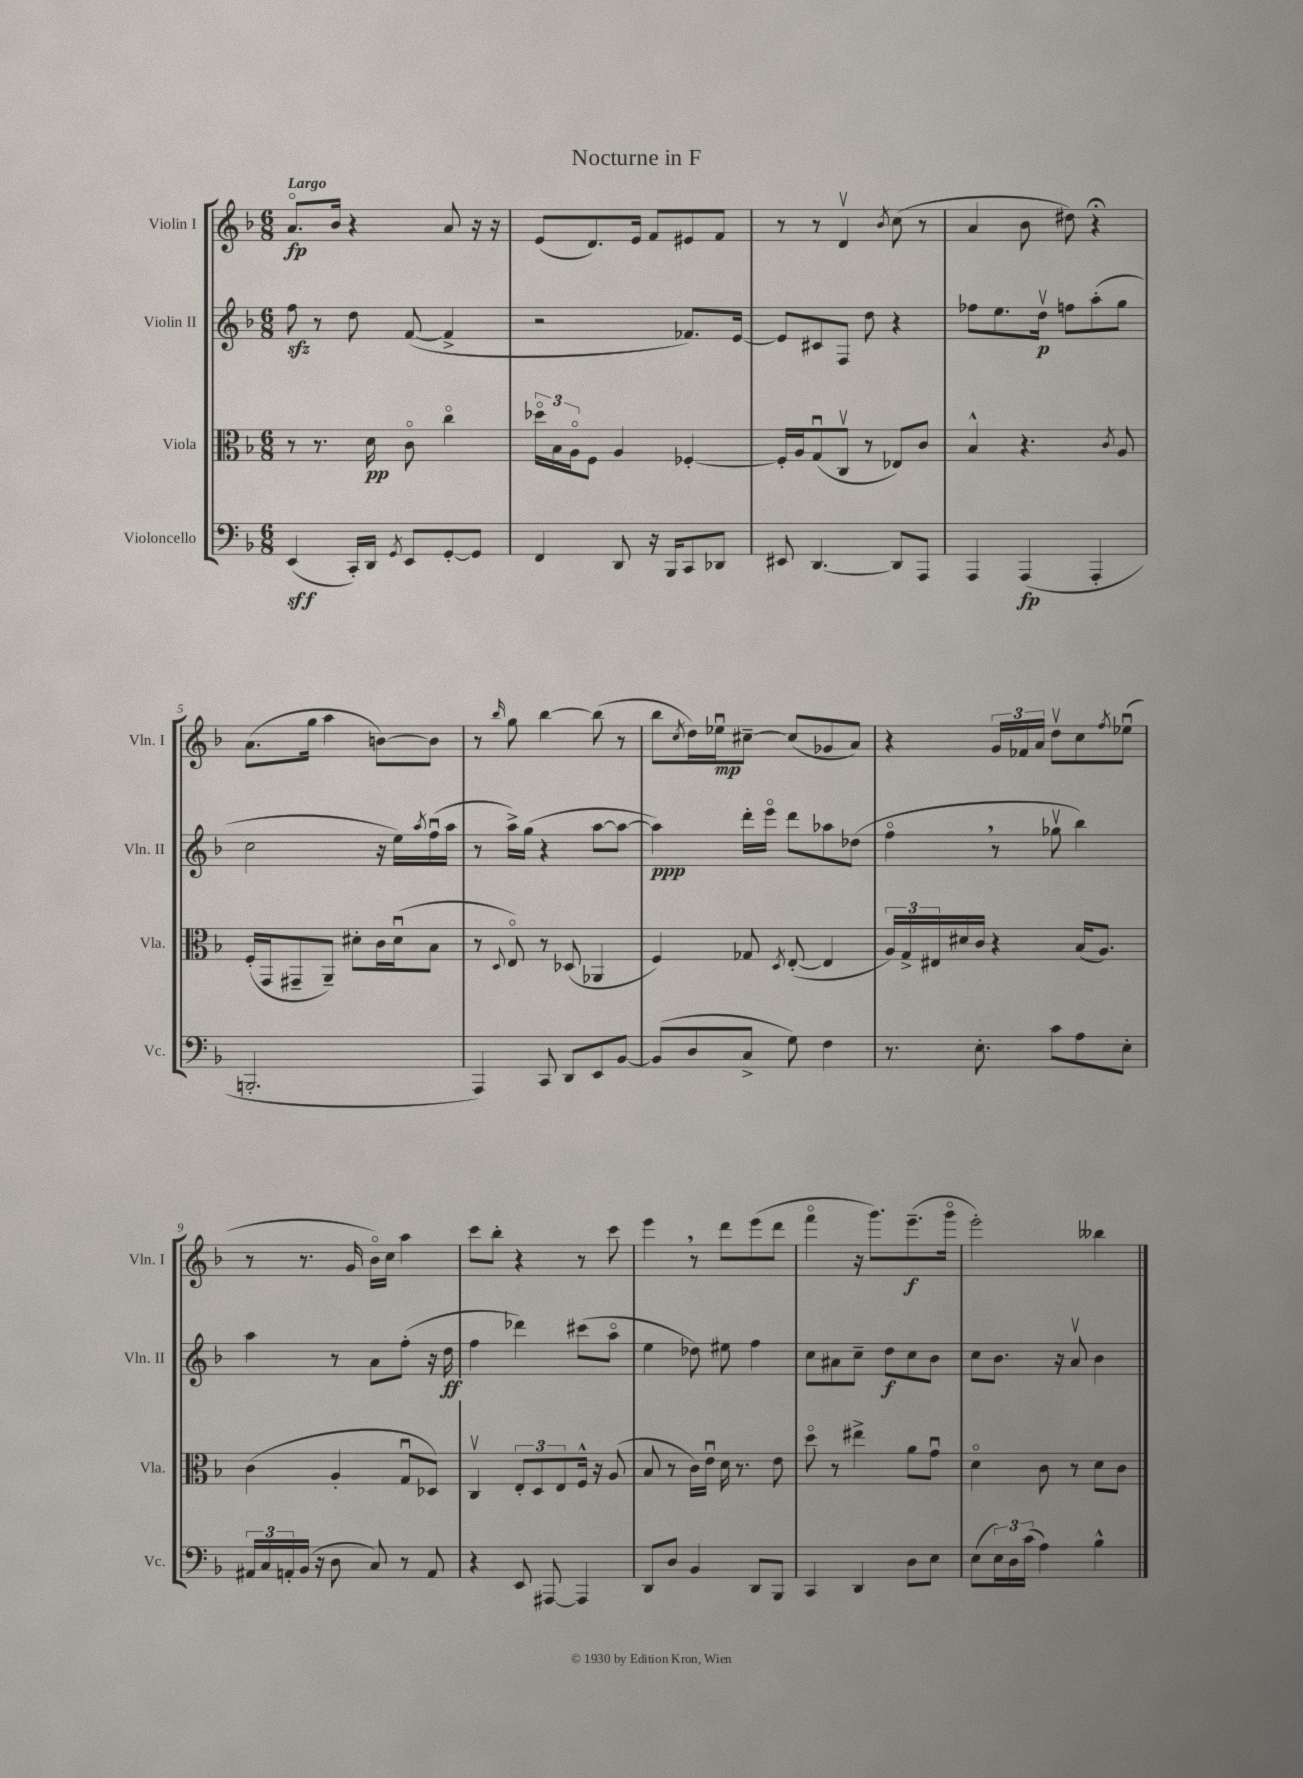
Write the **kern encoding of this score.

**kern	**dynam	**kern	**dynam	**kern	**dynam	**kern	**dynam
*part4	*part4	*part3	*part3	*part2	*part2	*part1	*part1
*staff4	*staff4	*staff3	*staff3	*staff2	*staff2	*staff1	*staff1
*I"Violoncello	*	*I"Viola	*	*I"Violin II	*	*I"Violin I	*
*I'Vc.	*	*I'Vla.	*	*I'Vln. II	*	*I'Vln. I	*
*clefF4	*	*clefC3	*	*clefG2	*	*clefG2	*
*k[b-]	*	*k[b-]	*	*k[b-]	*	*k[b-]	*
*M6/8	*	*M6/8	*	*M6/8	*	*M6/8	*
=1	=1	=1	=1	=1	=1	=1	=1
!	!	!	!	!	!	!LO:TX:a:B:t=Largo	!
(4EE/	sff	8r	.	8ffzz\	.	8.a/L	fp
.	.	8.r	.	8r	.	.	.
.	.	.	.	.	.	16b-/Jk	.
16CC'/LL)	.	.	.	8dd\	.	4r	.
16DD/JJ	.	16d\	pp	.	.	.	.
8qGG/	.	.	.	.	.	.	.
8EE/L	.	8c\	.	([8f/	.	.	.
[8GG'/	.	4cc\	.	4f^/]	.	8a/	.
8GG/J]	.	.	.	.	.	16r	.
.	.	.	.	.	.	16r	.
=2	=2	=2	=2	=2	=2	=2	=2
4FF/	.	24dd-X\LL	.	2r	.	(8e/L	.
.	.	24B-\	.	.	.	.	.
.	.	24A\J	.	.	.	.	.
.	.	8F\J	.	.	.	8.d/)	.
8DD/	.	4A/	.	.	.	.	.
.	.	.	.	.	.	16e/Jk	.
16r	.	.	.	.	.	8f/L	.
16BBB-/KL	.	.	.	.	.	.	.
8CC/	.	[4F-X'/	.	8.f-X/L)	.	8e#X/	.
8DD-X/J	.	.	.	.	.	8f/J	.
.	.	.	.	[16e/Jk	.	.	.
=3	=3	=3	=3	=3	=3	=3	=3
8EE#X/	.	16F-'/LL]	.	8e/L]	.	8r	.
.	.	16A/J	.	.	.	.	.
[4.DD/	.	(8Gu/	.	8c#X/	.	8r	.
.	.	8Cv/J	.	8F/J	.	4dv/	.
.	.	8r	.	8dd\	.	.	.
.	.	.	.	.	.	8qb-/	.
8DD/L]	.	8E-X/L)	.	4r	.	(8cc\	.
8AAA/J	.	8c/J	.	.	.	8r	.
=4	=4	=4	=4	=4	=4	=4	=4
4AAA/	.	4B-^^/	.	8ff-X\L	.	4a/	.
.	.	.	.	8.ee\	.	.	.
(4AAA/	fp	4.r	.	.	.	8b-\	.
.	.	.	.	16ddv\Jk	p	.	.
.	.	.	.	8ffn\L	.	8dd#X\)	.
4AAA'/	.	.	.	(8aa'\	.	4r;<	.
.	.	8qc/	.	.	.	.	.
.	.	8A/	.	8gg\J	.	.	.
!!LO:LB:g=z
=5	=5	=5	=5	=5	=5	=5	=5
2.BBBn'/	.	(16F'/LL	.	2cc\	.	(8.a\L	.
.	.	16GG/J	.	.	.	.	.
.	.	8GG#X~/	.	.	.	.	.
.	.	.	.	.	.	16gg\Jk	.
.	.	8AA~/J)	.	.	.	4aa\	.
.	.	8d#X'\L	.	.	.	.	.
.	.	16c\L	.	16r	.	[8bn\L)	.
.	.	(16d#u\J	.	16ee\LL)	.	.	.
.	.	.	.	8qaa/	.	.	.
.	.	8B-\J	.	(16ffu\	.	8b\J]	.
.	.	.	.	16aa\JJ	.	.	.
=6	=6	=6	=6	=6	=6	=6	=6
4AAA/)	.	8r	.	8r	.	8r	.
.	.	8qqD/	.	.	.	16qqbb-/	.
.	.	8E/)	.	16aa^\LL)	.	8gg\	.
.	.	.	.	(16gg\JJ	.	.	.
8CC/	.	8r	.	4r	.	[4bb-\	.
8DD/L	.	(8D-X/	.	.	.	.	.
8EE/	.	4AA-X/	.	[8aa\L	.	(8bb-\]	.
[8BB-/J	.	.	.	8aa\J_	.	8r	.
=7	=7	=7	=7	=7	=7	=7	=7
(8BB-/L]	.	4F/)	.	4aa\])	ppp	8bb-\L	.
.	.	.	.	.	.	8qcc/	.
8D/	.	.	.	.	.	16dd\L)	.
.	.	.	.	.	.	16ee-Xu\J	mp
8C^/J	.	8G-X/	.	16ddd'\LL	.	[8cc#X~\J	.
.	.	.	.	16eee\JJ	.	.	.
.	.	8qD/	.	.	.	.	.
8G\)	.	([8E'/	.	8ddd\L	.	(8cc#/L]	.
4F\	.	4E/]	.	8aa-X\	.	8g-X/	.
.	.	.	.	(8dd-X\J	.	8a/J)	.
=8	=8	=8	=8	=8	=8	=8	=8
8.r	.	24A/LL)	.	4ff,\	.	4r	.
.	.	24G^/	.	.	.	.	.
.	.	24E#X/	.	.	.	.	.
.	.	16d#X/	.	.	.	.	.
8.E'\	.	16c/JJ	.	.	.	.	.
.	.	4r	.	8r	.	24g/LL	.
.	.	.	.	.	.	24f-X/	.
.	.	.	.	.	.	24a/JJ	.
8c\L	.	.	.	8gg-Xv\	.	8ddv\L	.
8A\	.	(16B-/KL	.	4bb-\)	.	8cc\	.
.	.	8.A/J)	.	.	.	.	.
.	.	.	.	.	.	8qff/	.
8E'\J	.	.	.	.	.	(8ee-Xu\J	.
!!LO:LB:g=z
=9	=9	=9	=9	=9	=9	=9	=9
24AA#X/LL	.	(4c\	.	4aa\	.	8r	.
24C/	.	.	.	.	.	.	.
24AAn'/	.	.	.	.	.	.	.
(16BB-/JJ	.	.	.	.	.	8.r	.
16r	.	.	.	.	.	.	.
8D\	.	4A'/	.	8r	.	.	.
.	.	.	.	.	.	16g/	.
8C/)	.	.	.	8a\L	.	16b-\LL)	.
.	.	.	.	.	.	16cc\JJ	.
8r	.	8Gu/L	.	(8ff'\J	.	4aa\	.
8AA/	.	8D-X/J)	.	16r	.	.	.
.	.	.	.	16dd\	ff	.	.
=10	=10	=10	=10	=10	=10	=10	=10
4r	.	4Cv/	.	4ff\	.	8ccc\L	.
.	.	.	.	.	.	8bb-'\J	.
8EE/	.	12E'/L	.	4ddd-X\)	.	4r	.
.	.	12D/	.	.	.	.	.
[8AAA#X/	.	.	.	.	.	.	.
.	.	12E/	.	.	.	.	.
4AAA#/]	.	16F^^/Jk	.	(8ccc#X\L	.	8r	.
.	.	16r	.	.	.	.	.
.	.	(8A/	.	8aa\J	.	8ccc\	.
=11	=11	=11	=11	=11	=11	=11	=11
8DD/L	.	8B-/	.	4ee\	.	4eee,\	.
8D/J	.	8r	.	.	.	.	.
4BB-/	.	16c\LL)	.	8dd-X\)	.	8r	.
.	.	16eu\JJ	.	.	.	.	.
.	.	16d\	.	8ee#X\	.	8ddd\L	.
.	.	8.r	.	.	.	.	.
8DD/L	.	.	.	4ff\	.	(8eee\	.
8BBB-/J	.	8e\	.	.	.	8ddd\J	.
=12	=12	=12	=12	=12	=12	=12	=12
4CC/	.	8dd\	.	8cc\L	.	4fff\	.
.	.	8r	.	8a#X\	.	.	.
4DD/	.	4ee#X^\	.	8cc~\J	.	16r	.
.	.	.	.	.	.	8.ggg\L)	.
.	.	.	.	8dd\L	f	.	.
8D\L	.	8a\L	.	8cc\	.	(8.eee~\	f
8E\J	.	8gu\J	.	8b-\J	.	.	.
.	.	.	.	.	.	16ggg\Jk	.
=13	=13	=13	=13	=13	=13	=13	=13
(8E\L	.	4d\	.	8cc\L	.	2eee'\)	.
24E\L)	.	.	.	8.b-\J	.	.	.
24D\	.	.	.	.	.	.	.
(24c\JJ	.	.	.	.	.	.	.
4A\)	.	8c\	.	.	.	.	.
.	.	.	.	16r	.	.	.
.	.	8r	.	8av/	.	.	.
4B-^^\	.	8d\L	.	4b-\	.	4bb--X\	.
.	.	8c\J	.	.	.	.	.
==	==	==	==	==	==	==	==
*-	*-	*-	*-	*-	*-	*-	*-
